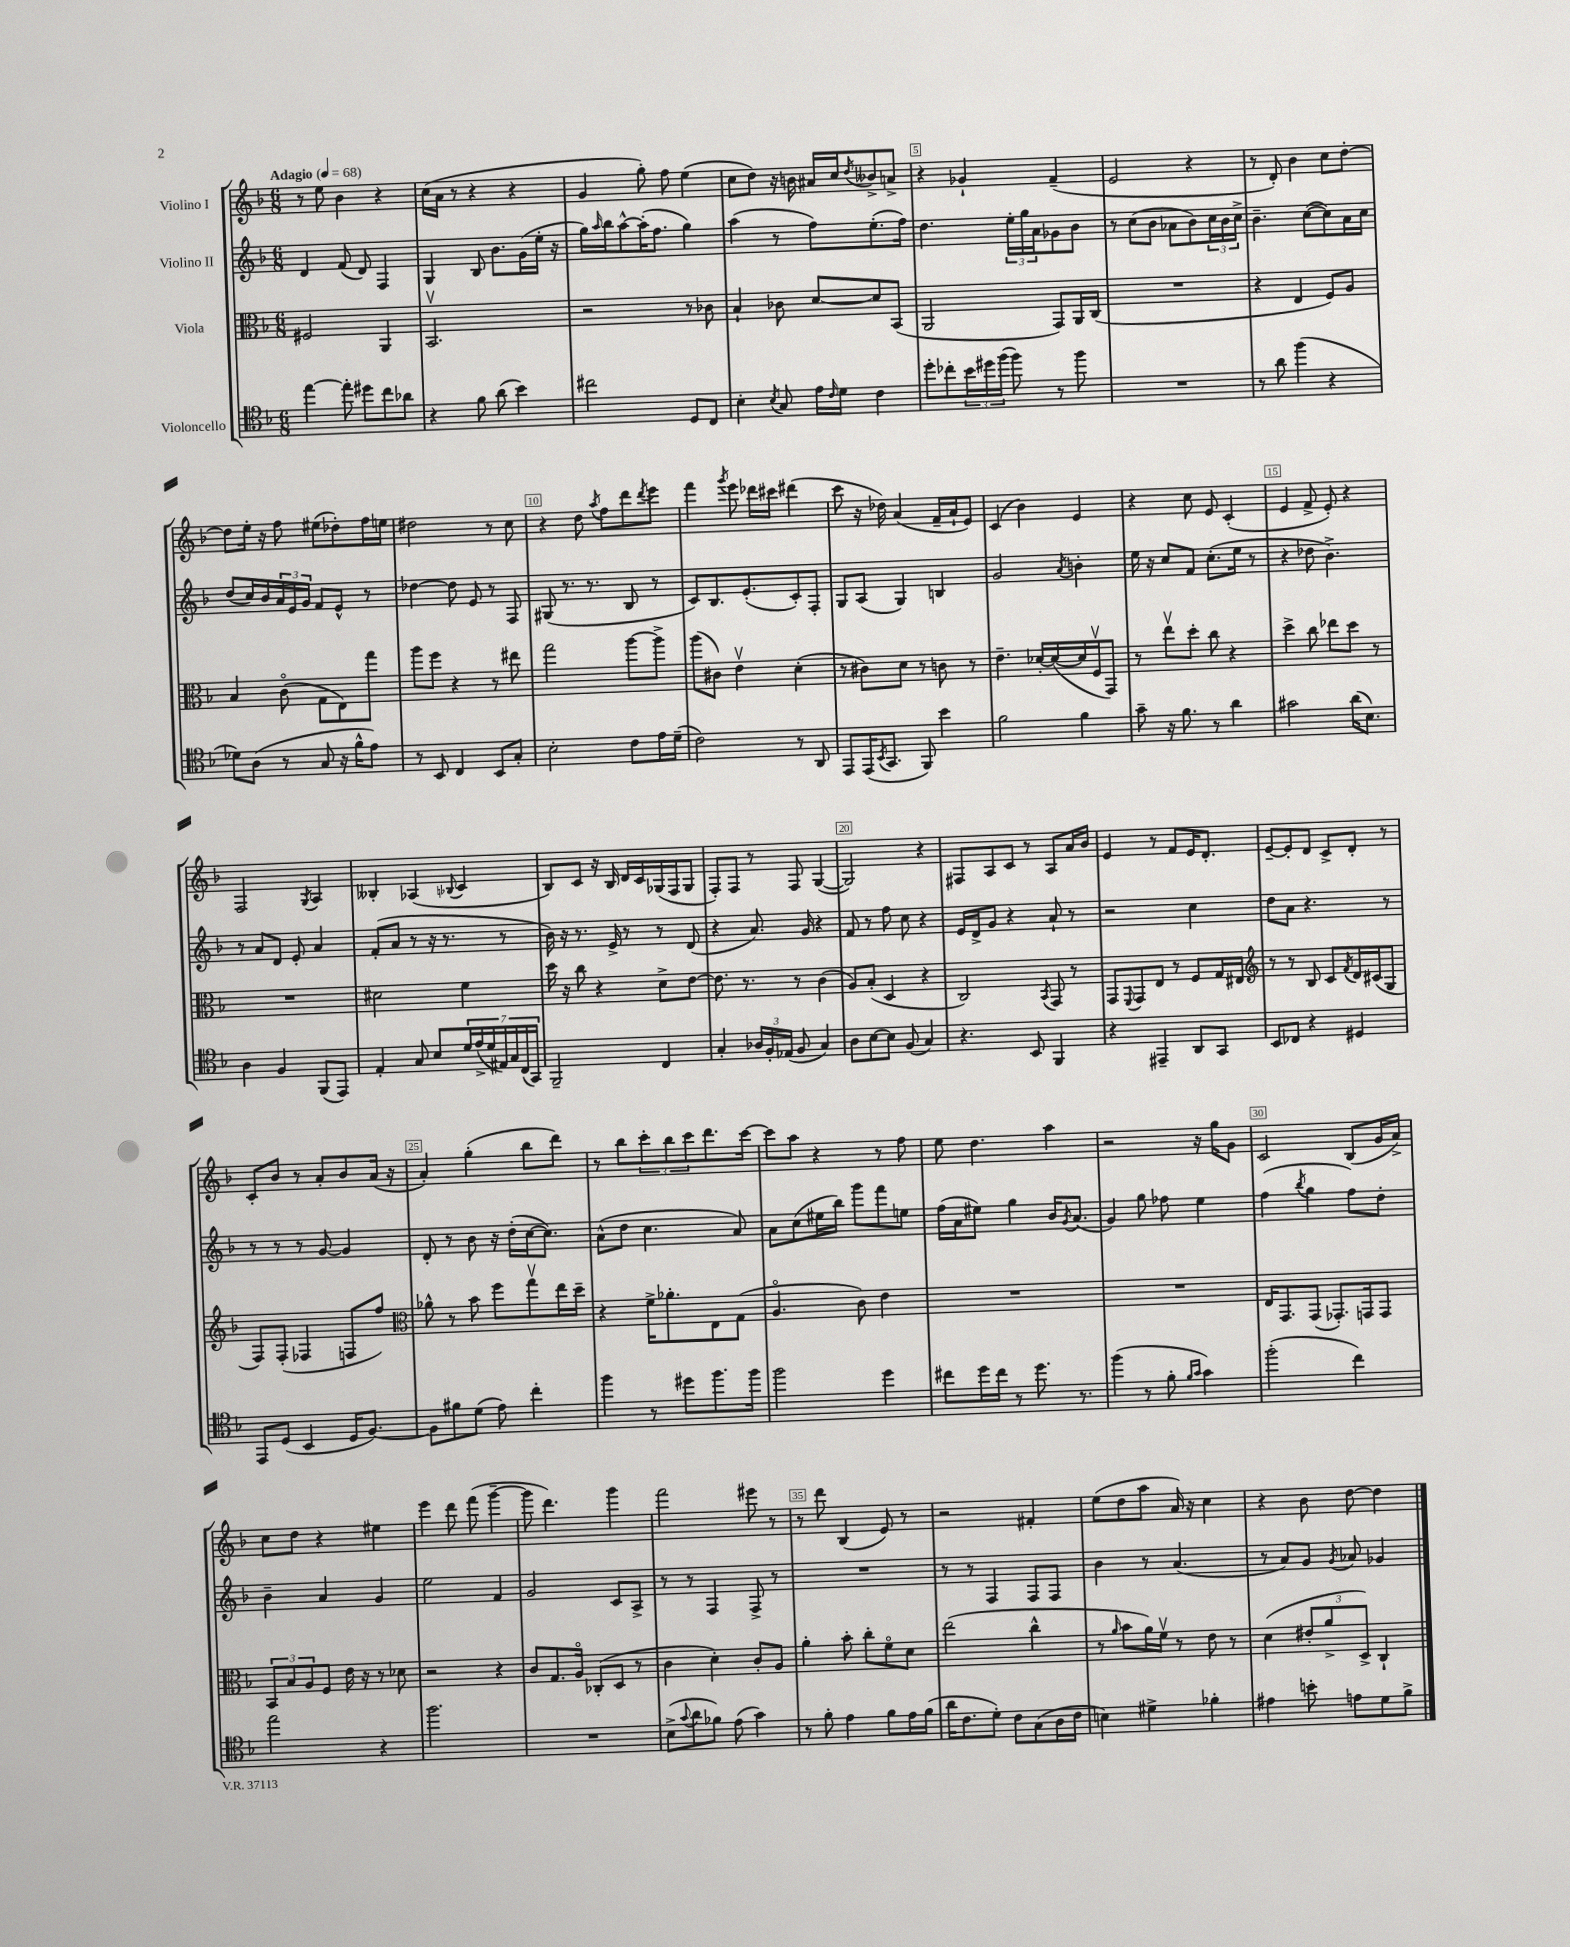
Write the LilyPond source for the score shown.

<<
\new StaffGroup <<
\new Staff = "s0" \with { instrumentName = "Violino I" } {
    \clef treble \key f \major \numericTimeSignature \time 6/8 \tempo "Adagio" 4 = 68
    r8 e''8 bes'4 r4 |
    c''16( a'16 r8 r4 r4 |
    g'4 g''8-.) f''8 e''4( |
    c''8 d''8) r16 b'16 ais'16 c''16 \acciaccatura { d''8 } beses'8-> a'8-> |
    r4 ges'4-! f'4--( |
    e'2 r4 |
    r8 d'8-.) bes'4 c''8 d''8~-. |
    d''8 e''16-. r16 f''8 eis''8( des''8-.) f''16 e''16 |
    dis''2 r8 c''8 |
    r4 d''8 \acciaccatura { a''8 } f''8 d'''8 \acciaccatura { d'''8 } e'''8 |
    f'''4 \acciaccatura { g'''8 } e'''8 des'''16 cis'''16 dis'''4( |
    c'''8 r16 des''16) a'4( f'16-- a'16-! e'8) |
    c'4( bes'4) e'4 |
    r4 c''8 e'8 c'4-.( |
    e'4 f'8-> e'8-.) r4 |
    f2 \acciaccatura { g8 } a4 |
    beses4-. aes4( \appoggiatura { bes8 } c'4 |
    bes8) c'8 r16 bes16 d'16 c'16 ges16( f16 ges8 |
    f8-.) f8 r8 f8 g4~( |
    g2) r4 |
    fis8 a8 c'8 r8 a8 a'16 bes'16 |
    e'4 r8 f'8 e'16 d'8.-. |
    e'8~-- e'8-. d'8 c'8-> d'8-. r8 |
    c'8-. bes'8 r8 a'8-. bes'8 a'16( r16 |
    a'4-.) g''4-.( bes''8 d'''8) |
    r8 bes''8 \tuplet 3/2 { c'''8-. bes''8 c'''8 } d'''8. c'''16~ |
    c'''8 a''8 r4 r8 f''8 |
    e''8 d''4. a''4 |
    r2 r16 g''16 g'8 |
    c'2 bes8( g'16 a'16->) |
    c''8 d''8 r4 eis''4 |
    e'''4 d'''8 f'''8( g'''4~-- |
    g'''8 d'''4.) g'''4 |
    f'''2 eis'''8 r8 |
    r8 d'''8 bes4( e'8) r8 |
    r2 fis'4-. |
    e''8( d''8 a''8 a'16) r16 c''4 |
    r4 bes'8 d''8~ d''4 \bar "|." |
}
\new Staff = "s1" \with { instrumentName = "Violino II" } {
    \clef treble \key f \major \numericTimeSignature \time 6/8
    d'4 f'8( d'8) f4 |
    g4 bes8 bes'8. g'16( e''16-. r16 |
    g''16) \grace { a''16 } bes''16 a''8~-^ a''16-.( f''8. g''4) |
    a''4( r8 f''8) e''8.-.( f''16) |
    d''4. \tuplet 3/2 { e''16-. g''16 a'16 } ges'8 bes'8 |
    r8 c''8( bes'8 aes'8 bes'8) \tuplet 3/2 { c''16 bes'16 c''16-> } |
    bes'4.-- c''8~( c''8) a'16 c''16 |
    d''8( c''16) bes'16 \tuplet 3/2 { a'16 e'16 g'16 } f'8 e'8-^ r8 |
    des''4~ des''8 e'8 r8 f8 |
    gis8( r8. r8. bes8 r8 |
    c'8) bes8. e'8.-.( c'8-.) f8-. |
    g8 a8( g4) b4 |
    g'2 \acciaccatura { a'8 } b'4-. |
    e''16 r16 c''8 f'8 c''8.-.( e''16 r8 |
    r4 des''8 bes'4.->) |
    r8 a'8 d'8 e'8-. a'4 |
    f'8-.( a'8 r8 r16 r8. r8 |
    bes'16) r16 r8. e'16-> r8 r8 d'8( |
    r4 a'8.) g'16 r4 |
    f'8 r8 f''8 c''8 r4 |
    e'16 d'16-> g'8 r4 a'8-! r8 |
    r2 c''4 |
    d''8 a'8 r4. r8 |
    r8 r8 r8 g'8~ g'4 |
    d'8-. r8 bes'8 r16 d''16-.( c''16~ c''8.) |
    a'8-^( d''8 c''4. a'8) |
    a'8 c''8( eis''16 bes''16) g'''8 f'''8 e''8 |
    f''16( a'16 eis''8) g''4 bes'16 \acciaccatura { g'8 } a'8.( |
    g'4) g''8 fes''8 e''4 |
    f''4( \acciaccatura { bes''8 } g''4 f''8) d''8-. |
    bes'4-- a'4 g'4 |
    e''2 f'4 |
    g'2 c'8 a8-> |
    r8 r8 f4 f8-> r8 |
    R2. |
    r8 r8 f4 f8 f8 |
    bes'4 r8 a'4.( |
    r8 a'8) g'8 \acciaccatura { g'8 } aes'8 ges'4 \bar "|." |
}
\new Staff = "s2" \with { instrumentName = "Viola" } {
    \clef alto \key f \major \numericTimeSignature \time 6/8
    fis2 a,4 |
    bes,2.\upbow |
    r2 r8 ces'8 |
    bes4-! ces'8 d'8~ d'8 bes,8( |
    a,2 g,8) a,16 c16( |
    R2. |
    r4 e4 f8) a8 |
    bes4 c'8\flageolet( g8 e8) g''8 |
    a''8 f''8 r4 r8 eis''8 |
    g''2 a''8~ a''8-> |
    a''8( cis'8) e'4\upbow d'4-.( |
    r8 cis'8) d'8 r8 c'8 r8 |
    e'4.-- des'16~-. des'16~( des'16 f16\upbow g,8) |
    r8 e''8\upbow d''8-. c''8 r4 |
    d''4-> c''8 ees''8 d''8 r8 |
    R2. |
    dis'2 f'4 |
    d''16 r16 c''8 r4 d'8-> e'8~ |
    e'8. r8. r8 c'4( |
    a8) bes8-.( d4 r4 |
    c2) \acciaccatura { bes,8 } g,8 r8 |
    g,8 \appoggiatura { f,8 } g,8 e8 r8 f8 g16 eis16 |
    \clef treble r8 r8 bes8 c'8 \acciaccatura { f'8 } d'16 cis'16( g8 |
    f8) f8-.( fes4 f8 f''8) |
    \clef alto aes'8-^ r8 bes'8 f''8 g''8\upbow e''16 d''16-- |
    r4 f'16-> aes'8.-. e8 g8( |
    a4.\flageolet c'8) e'4 |
    R2. |
    R2. |
    e16 g,8. g,8( ges,8.-.) g,16 g,8 |
    \tuplet 3/2 { bes,8 bes8 a8 } f8 e'16 r16 r8 des'8 |
    r2 r4 |
    c'8 g8. a16\flageolet ces8-.( d8 r8 |
    c'4 d'4-.) c'8-. a8 |
    a'4-. bes'8-. c''8-. f'8\flageolet d'8 |
    e''2( c''4-^ |
    r8 \grace { a'16 } bes'8 a'16) f'16\upbow r8 e'8 r8 |
    d'4( \tuplet 3/2 { eis'8-. a'8-> d8->) } c4-! \bar "|." |
}
\new Staff = "s3" \with { instrumentName = "Violoncello" } {
    \clef tenor \key f \major \numericTimeSignature \time 6/8
    e''4~ e''8-. dis''8 c''8 aes'8 |
    r4 f'8 a'8( bes'4) |
    cis''2 d8 c8 |
    bes4-. \acciaccatura { bes8 } g8 e'16 \grace { c'16 } d'16 c'4 |
    d''8-. ces''8-. \tuplet 3/2 { bes'16 dis''16 f''16( } f''8) r8 f''8 |
    R2. |
    r8 a'8 f''4( r4 |
    des'8) a8( r8 g8 r16 f'16-^ e'8) |
    r8 bes,8 c4 bes,8 g8-. |
    bes2-. c'8 e'16 d'16--( |
    c'2) r8 a,8 |
    e,8 e,16( \acciaccatura { bes,8 } g,8. f,8) bes'4 |
    f'2 f'4 |
    g'8-- r16 f'8. r8 a'4 |
    gis'2 a'16( bes8.) |
    a4 f4 f,8( e,8) |
    e4-. g8 bes8 \tuplet 7/4 { d'16 e'16->( d'16 eis16) g16 c16( g,16) } |
    f,2-- c4 |
    g4-. \tuplet 3/2 { aes16 f16-. ees16( } f8 g4) |
    a8 bes8~ bes8 f8( g4) |
    r4. bes,8 f,4 |
    r4 eis,4-- a,8 g,8 |
    bes,8 ces8 r4 dis4 |
    e,8 d8( bes,4 d16 f8.~) |
    f8 fis'8 d'8( e'8) c''4-. |
    f''4 r8 dis''8 f''8. f''16 |
    f''2 d''4 |
    cis''8 d''16 cis''16 r8 d''8. r8. |
    f''4( r8 f'8-. \grace { f'16 g'16 } g'4) |
    f''2-.( c''4) |
    e''2 r4 |
    f''2. |
    R2. |
    bes8->( \appoggiatura { g'8 } a'8 fes'8) e'8( g'4) |
    r8 f'8-. e'4 f'8 e'16 f'16( |
    a'16 c'8. d'8-.) c'8 g8( a16 c'16 |
    b4) dis'4-> fes'4-. |
    eis'4 b'8-. e'8 d'8 f'8-> \bar "|." |
}
>>
>>
\layout { \context { \Score \override BarNumber.break-visibility = ##(#f #t #t) barNumberVisibility = #(every-nth-bar-number-visible 5) \override BarNumber.stencil = #(make-stencil-boxer 0.1 0.3 ly:text-interface::print) } }
